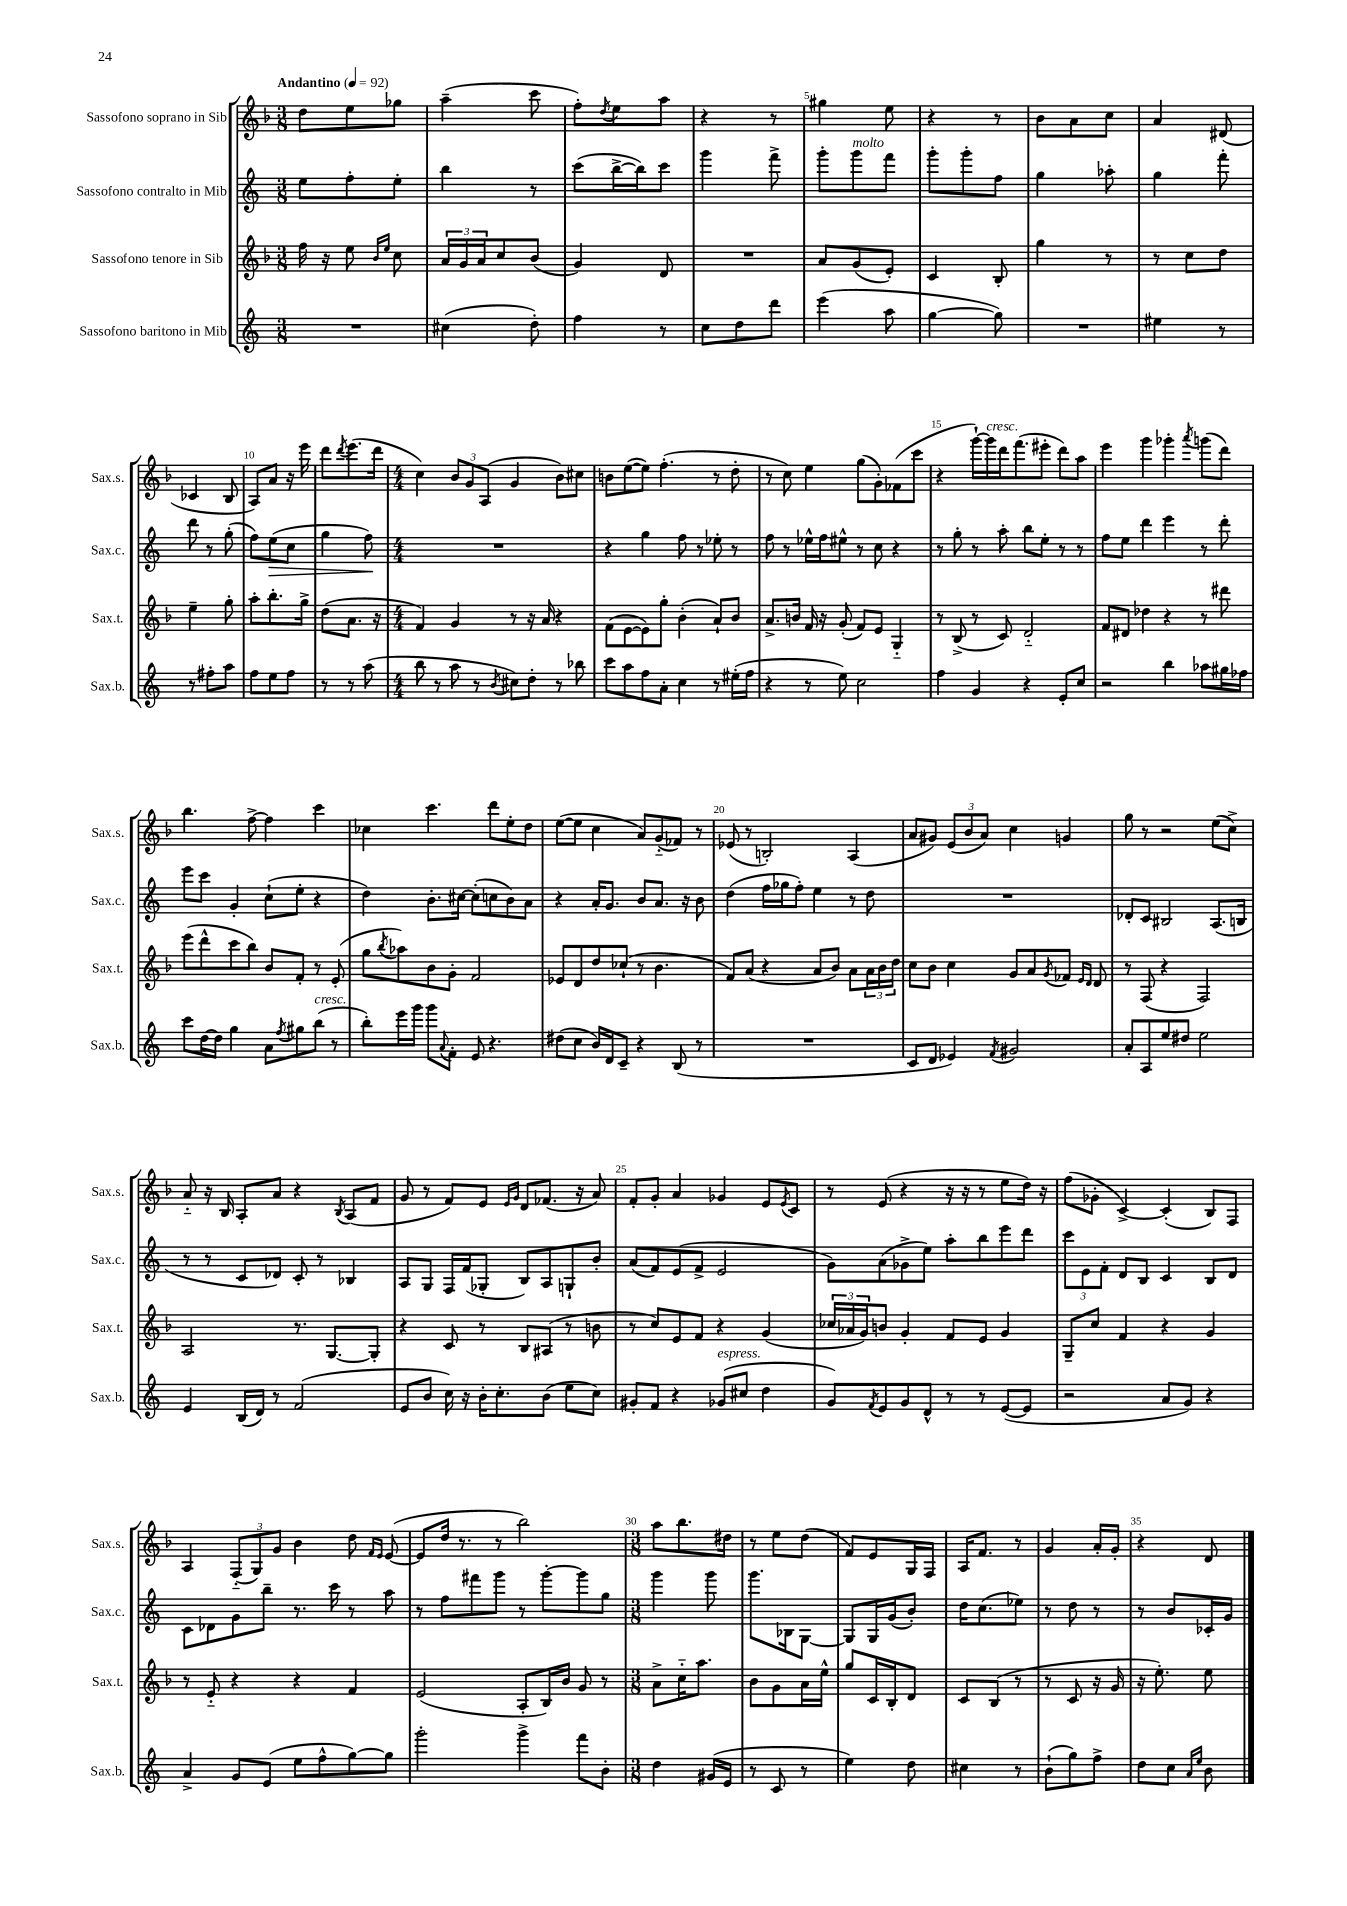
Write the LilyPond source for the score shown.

<<
\new StaffGroup <<
\new Staff = "s0" \with { instrumentName = "Sassofono soprano in Sib" shortInstrumentName = "Sax.s." } {
    \clef treble \key f \major \numericTimeSignature \time 3/8 \tempo "Andantino" 4 = 92
    d''8 e''8 ges''8 |
    a''4--( c'''8 |
    f''8-.) \acciaccatura { d''8 } e''8 a''8 |
    r4 r8 |
    gis''4 e''8 |
    r4 r8 |
    bes'8 a'8 c''8 |
    a'4 dis'8( |
    ces'4 bes8 |
    a8) a'8 r16 e'''16 |
    d'''8 \acciaccatura { d'''8 } e'''8.( d'''16 |
    \numericTimeSignature \time 4/4 c''4) \tuplet 3/2 { bes'8 g'8 a8( } g'4 bes'8) cis''8 |
    b'8 e''8~( e''8) f''4.-.( r8 d''8-. |
    r8 c''8) e''4 g''8( g'8-.) fes'8( c'''8 |
    r4 g'''16~-!) g'''16^\markup { \italic "cresc." } d'''16 f'''8.( eis'''8-. d'''8) a''8 |
    e'''4 g'''4 ges'''4-. \acciaccatura { a'''8 } g'''8( d'''8) |
    bes''4. f''8~-> f''4 c'''4 |
    ces''4 c'''4. d'''8 e''8-. d''8 |
    e''8~( e''8 c''4 a'8) g'8-_( fes'8) r8 |
    ees'8( r8 b2-.) a4( |
    a'8 gis'8) \tuplet 3/2 { e'8( bes'8 a'8) } c''4 g'4 |
    g''8 r8 r2 e''8( c''8->) |
    a'8-_ r16 bes16 a8-. a'8 r4 \acciaccatura { bes8 } a8( f'8 |
    g'8 r8 f'8) e'8 \grace { e'16 g'16 } d'8 fes'8.( r16 a'8) |
    f'8-. g'8-. a'4 ges'4 e'8 \acciaccatura { e'8 } c'8 |
    r8 e'8( r4 r16 r16 r8 e''8 d''16) r16 |
    f''8( ges'8-. c'4~->) c'4-.( bes8) f8 |
    a4 \tuplet 3/2 { f8-_( g8) g'8 } bes'4 d''8 \grace { f'16 e'16 } e'8~( |
    e'8 d''16 r8. r8 bes''2) |
    \numericTimeSignature \time 3/8 a''8 bes''8. dis''16 |
    r8 e''8 d''8( |
    f'8) e'8 g16 f16 |
    a16 f'8. r8 |
    g'4 a'16-. g'16-. |
    r4 d'8 \bar "|." |
}
\new Staff = "s1" \with { instrumentName = "Sassofono contralto in Mib" shortInstrumentName = "Sax.c." } {
    \clef treble \key c \major \numericTimeSignature \time 3/8
    e''8 f''8-. e''8-. |
    b''4 r8 |
    c'''8( b''16~-> b''16) c'''8 |
    g'''4 f'''8-> |
    g'''8-. g'''8^\markup { \italic "molto" } f'''8 |
    g'''8-. g'''8-. f''8 |
    g''4 aes''8-. |
    g''4 f'''8-. |
    d'''8 r8 g''8-.( |
    f''8) e''8\>( c''8 |
    g''4 f''8\!) |
    \numericTimeSignature \time 4/4 R1 |
    r4 g''4 f''8 r8 ees''8-. r8 |
    f''8 r8 ees''16-^ f''16 eis''8-^ r8 c''8 r4 |
    r8 g''8-. r8 a''8-. b''8 e''8-. r8 r8 |
    f''8 e''8 d'''4 e'''4 r8 d'''8-. |
    e'''8 c'''8 g'4-. c''8-!( e''8-. r4 |
    d''4) b'8.-. cis''16~ cis''8-.( c''8 b'8) a'8 |
    r4 a'16-. g'8. b'8 a'8. r16 b'8 |
    d''4( f''16 ges''16 f''8-.) e''4 r8 d''8 |
    R1 |
    des'8-. c'8 bis2 a8.( b16 |
    r8 r8 c'8 des'8) c'8-. r8 bes4 |
    a8 g8 f16 f'16( ges8-. b8) a8 g8-! b'8-. |
    a'8( f'8) e'8( f'8-> e'2 |
    g'8) a'8( ges'8-> e''8) a''8-. b''8 e'''8 d'''8 |
    \tuplet 3/2 { c'''8 e'8 f'8-. } d'8 b8 c'4 b8 d'8 |
    c'8 des'8 g'8 b''8-- r8. c'''16 r8 a''8 |
    r8 f''8 fis'''8 g'''8 r8 g'''8~-. g'''8 g''8 |
    \numericTimeSignature \time 3/8 g'''4 g'''8 |
    g'''8. bes16 g8~ |
    g8 g16 g'16( b'8-.) |
    d''16 c''8.( ees''8) |
    r8 d''8 r8 |
    r8 b'8 ces'16-. g'16 \bar "|." |
}
\new Staff = "s2" \with { instrumentName = "Sassofono tenore in Sib" shortInstrumentName = "Sax.t." } {
    \clef treble \key f \major \numericTimeSignature \time 3/8
    f''16 r16 e''8 \grace { bes'16 e''16 } c''8 |
    \tuplet 3/2 { a'16 g'16 a'16 } c''8 bes'8( |
    g'4) d'8 |
    R4. |
    a'8 g'8( e'8-.) |
    c'4 bes8-. |
    g''4 r8 |
    r8 c''8 d''8 |
    e''4-- g''8-. |
    a''8-. bes''8.-. g''16-> |
    d''8( a'8. r16 |
    \numericTimeSignature \time 4/4 f'4) g'4 r8 r16 a'16 r4 |
    f'8( e'8~ e'8) g''8-. bes'4-.( a'8-!) bes'8 |
    a'8.-> b'16 f'16 r16 g'8-.( f'8) e'8 g4-_ |
    r8 bes8->( r8 c'8) d'2-_ |
    f'8 dis'8 des''4 r4 r8 dis'''8 |
    e'''8( d'''8-^ c'''8 bes''8) bes'8 f'8-. r8 e'8-.( |
    g''8 \acciaccatura { bes''8 } aes''8) bes'8 g'8-. f'2 |
    ees'8 d'8 d''8 ces''8-!( r8 bes'4. |
    f'8) a'8( r4 a'8 bes'8) a'8 \tuplet 3/2 { a'16 bes'16 d''16 } |
    c''8 bes'8 c''4 g'8 a'8 \acciaccatura { g'8 } fes'8 \grace { e'16 d'16 } d'8 |
    r8 f8( r4 f2) |
    a2 r8. g8.~ g8-. |
    r4 c'8 r8 bes8 ais8( r8 b'8 |
    r8 c''8) e'8 f'8 r4 g'4( |
    \tuplet 3/2 { ces''16 aes'16 g'16) } b'8 g'4-. f'8 e'8 g'4 |
    g8-- c''8 f'4 r4 g'4 |
    r8 e'8-_ r4 r4 f'4 |
    e'2( a8-. bes16) bes'16 g'8 r8 |
    \numericTimeSignature \time 3/8 a'8-> c''16-_ a''8. |
    bes'8 g'8 a'16 e''16-^ |
    g''8 c'16 bes16-. d'8 |
    c'8 bes8( r8 |
    r8 c'8 r16 g'16 |
    r16 e''8.-.) e''8 \bar "|." |
}
\new Staff = "s3" \with { instrumentName = "Sassofono baritono in Mib" shortInstrumentName = "Sax.b." } {
    \clef treble \key c \major \numericTimeSignature \time 3/8
    R4. |
    cis''4( d''8-.) |
    f''4 r8 |
    c''8 d''8 d'''8 |
    e'''4( a''8 |
    g''4~ g''8) |
    R4. |
    eis''4 r8 |
    r8 fis''8-. a''8 |
    f''8 e''8 f''8 |
    r8 r8 a''8( |
    \numericTimeSignature \time 4/4 b''8 r8 a''8 r8 \acciaccatura { b'8 } cis''8) d''8-. r8 bes''8 |
    c'''8 a''8 f''8 a'8-. c''4 r8 eis''16-.( f''16 |
    r4 r8 e''8) c''2 |
    f''4 g'4 r4 e'8-. c''8 |
    r2 b''4 aes''8 gis''16 fes''16 |
    c'''8 d''16~ d''16 g''4 a'8 \acciaccatura { f''8 } gis''8 b''8^\markup { \italic "cresc." }( r8 |
    b''8-.) e'''16 g'''16 g'''8 \appoggiatura { a'8 } f'8-. e'8 r4. |
    dis''8( c''8 b'16) d'16 c'8-- r4 b8( r8 |
    R1 |
    c'8 d'8 ees'4) \acciaccatura { f'8 } gis'2 |
    a'8-. a8 e''8 dis''8 e''2 |
    e'4 b16( d'16) r8 f'2( |
    e'8 b'8 c''16) r16 b'16-. c''8.-. b'8( e''8 c''8) |
    gis'8-. f'8 r4 ges'8^\markup { \italic "espress." }( cis''8 d''4 |
    g'8) \acciaccatura { f'8 } e'8 g'8 d'8-^ r8 r8 e'8~( e'8 |
    r2 a'8 g'8) r4 |
    a'4-> g'8 e'8( e''8 f''8-^ g''8~) g''8 |
    g'''2-. g'''4-> f'''8 b'8-. |
    \numericTimeSignature \time 3/8 d''4 gis'16( e'16 |
    r8 c'8 r8 |
    e''4) d''8 |
    cis''4 r8 |
    b'8-!( g''8) f''8-> |
    d''8 c''8 \grace { a'16 e''16 } b'8 \bar "|." |
}
>>
>>
\layout { \context { \Score \override BarNumber.break-visibility = ##(#f #t #t) barNumberVisibility = #(every-nth-bar-number-visible 5) } }
